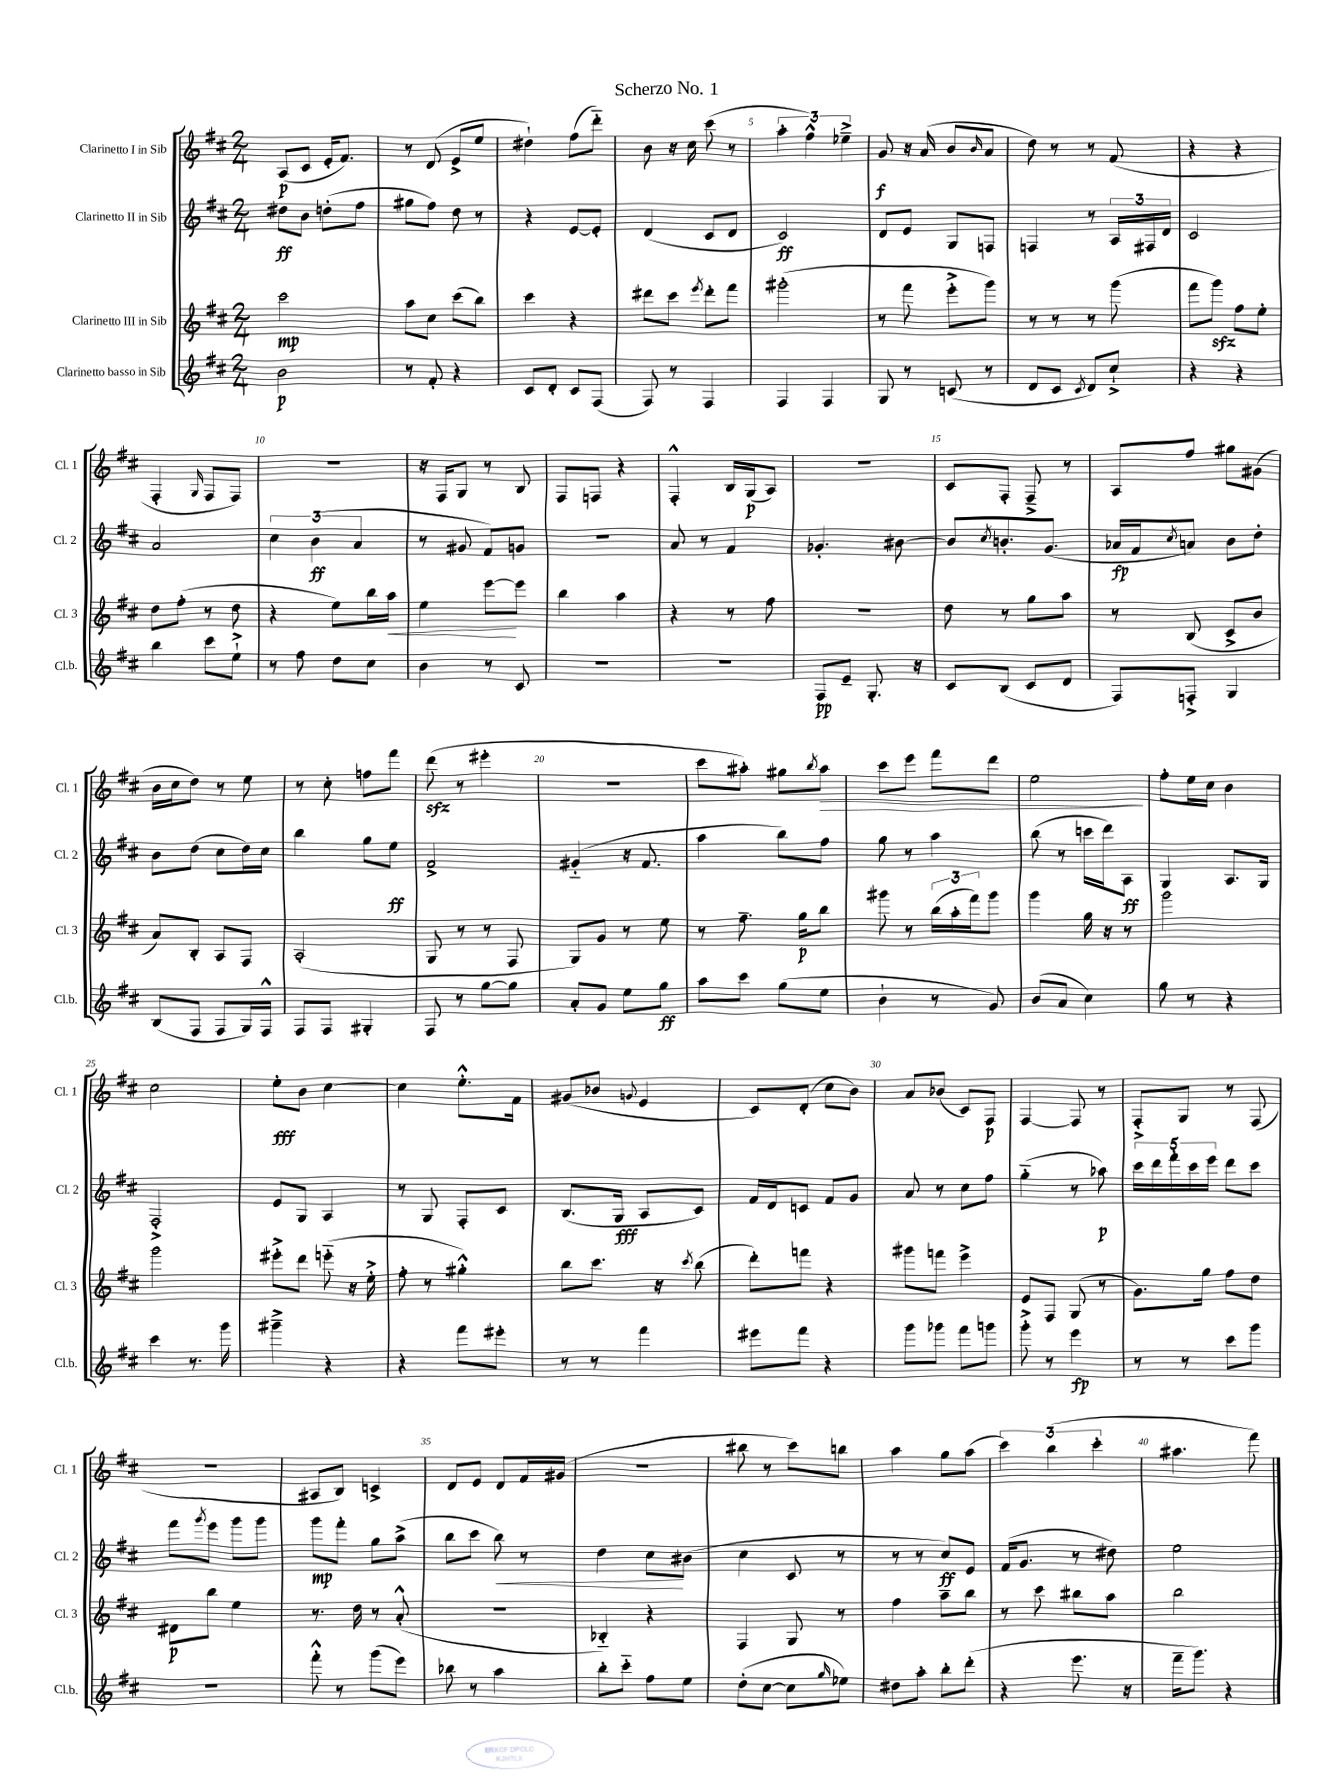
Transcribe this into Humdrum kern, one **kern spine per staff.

**kern	**kern	**kern	**kern
*staff4	*staff3	*staff2	*staff1
*clefG2	*clefG2	*clefG2	*clefG2
*k[f#c#]	*k[f#c#]	*k[f#c#]	*k[f#c#]
*M2/4	*M2/4	*M2/4	*M2/4
2b	2ccc#	8dd#	(8A
.	.	8b	8c#
.	.	(8dd'	16e'
.	.	.	8.f#)
.	.	8ff#	.
=	=	=	=
8r	8aa	8gg#	8r
8f#'	8cc#	8ff#)	(8d
4r	(8ccc#	8dd	8e^
.	8bb)	8r	8ee
=	=	=	=
8c#	4ccc#	4r	4dd#`)
8d'	.	.	.
8c#	4r	[8e	(8ff#
(8F#	.	8e']	8ddd'~)
=	=	=	=
8F#)	8ddd#	(4d	8b
8r	8ccc#	.	16r
.	.	.	16cc#
.	8qeee	.	.
4F#	8ddd#'	8c#	(8ccc#
.	8fff#	8d	8r
=	=	=	=
4F#	(2ggg#'	2c#)	6aa'
.	.	.	6ff#^^)
4F#	.	.	.
.	.	.	6ee-~^
=	=	=	=
8G	8r	8d	8g
8r	8fff#	8e	16r
.	.	.	(16a
(8c	8eee'^	8G	8b
.	.	.	16qqb
8r	8ggg)	8F	8a
=	=	=	=
8d	8r	4F	8dd)
8c#	8r	.	8r
8qc#	.	.	.
8d)	8r	8r	8r
8cc#`^	(8ggg	24A	(8f#
.	.	24F#	.
.	.	24d	.
=	=	=	=
4r	8fff#	2c#	4r
.	8ggg)	.	.
4r	8ff#	.	4r
.	8ee'	.	.
=	=	=	=
4bb	8dd	2a	4F#'
.	(8ff#'	.	.
.	.	.	16qqG
8ccc#	8r	.	8F#
8ee`^	8dd	.	8F#)
=	=	=	=
8r	4r	6cc#	2r
8ff#	.	.	.
.	.	(6b	.
8dd	8ee)	.	.
.	.	6a	.
8cc#	16bb	.	.
.	16aa	.	.
=	=	=	=
4b	4ee	8r	16r
.	.	.	16F#
.	.	8g#	8G
8r	[8eee	8f#)	8r
8c#	8eee]	8g	8B
=	=	=	=
2r	4bb	2r	8F#
.	.	.	8F
.	4aa	.	4r
=	=	=	=
2r	4r	8a	4F#'^^
.	.	8r	.
.	8r	4f#	16B
.	.	.	(16G
.	8ff#	.	8A)
=	=	=	=
8F#	2r	4.g-'	2r
8e~	.	.	.
8.G'	.	.	.
.	.	[8b#	.
16r	.	.	.
=	=	=	=
8c#	8dd	8b#]	8c#
.	.	8qcc#	.
(8B	8r	8.b'	8F#'
8c#	8gg	.	8F#~^
.	.	(8.g	.
8d	8aa	.	8r
=	=	=	=
8F#)	8r	16a-	8A
.	.	16f#	.
.	.	8qcc#	.
8F'^	(8B	8a)	8ff#
4G	8c#^	8b	8gg#
.	8b	8dd'	(8g#
=	=	=	=
(8B	8a)	8b	16b
.	.	.	16cc#
8F#	8B'	(8dd	8dd)
8F#	8A	8cc#	8r
16G)	8F#	16dd)	8ee
16F#^^	.	16cc#	.
=	=	=	=
8F#	(2A'	4bb	8r
8F#	.	.	8cc#'
4G#'	.	8gg	8ff
.	.	8ee	8fff#
=	=	=	=
8F#	8G	2f#^	(8ddd
8r	8r	.	8r
[8gg	8r	.	4eee#'
8gg]	8F#	.	.
=	=	=	=
8a'	8G)	(4g#'~	2r
8g	8g	.	.
8ee	8r	16r	.
.	.	8.f#	.
8gg	8ee	.	.
=	=	=	=
8aa	8r	4aa	8ccc#
8ccc#	8.ff#~	.	8aa#')
(8gg	.	8bb)	8gg#
.	16gg	.	.
.	.	.	8qbb
8ee	8bb	8ff#	8aa#
=	=	=	=
4b`	8ggg#	8gg	8ccc#
.	8r	8r	8eee
8r	(24bb	4aa	8fff#
.	24aa'	.	.
.	24fff#)	.	.
8g)	8ggg#	.	8ddd
=	=	=	=
(8b	4ggg	(8bb	2ee
8a	.	8r	.
4cc#)	16gg	16ccc	.
.	16r	16ddd)	.
.	8r	8A	.
=	=	=	=
8gg	2ggg	4G	8ff#'
8r	.	.	16ee
.	.	.	16cc#
4r	.	8.A	4b
.	.	16G	.
=	=	=	=
4ccc#	2ggg	2F#'^	2cc#
8.r	.	.	.
16ggg	.	.	.
=	=	=	=
4ggg#~^	8eee#'^	8e	8ee'
.	8ddd	8G	8b
4r	(8eee'~	4A	[4cc#
.	16r	.	.
.	16ee'^	.	.
=	=	=	=
4r	8ff#'	8r	4cc#]
.	8r	8G	.
8fff#	4gg#'^^)	8F#'	8.ee'^^
8eee#'	.	8c#	.
.	.	.	16f#
=	=	=	=
8r	8bb	(8.B	(8g#
8r	8.ccc#	.	8b-
.	.	16G	.
.	.	.	8qqg
4fff#	.	8A	4e
.	16r	.	.
.	8qccc#	.	.
.	(8bb	8c#)	.
=	=	=	=
8eee#	8ddd')	16f#	8c#)
.	.	16d	.
8fff#	8fff	8c	(8d'
4r	4r	8f#	8cc#
.	.	8g	8b)
=	=	=	=
8ggg	8ggg#	8a	8a
8ggg-	8fff	8r	(8b-
8fff#	4eee^	8cc#	8c#)
8ggg	.	8ff#	8F#
=	=	=	=
8ggg'^	8e	(4gg'~	[4F#
8r	8F#	.	.
4eee	(8G	8r	8F#]
.	8r	8aa-)	8r
=	=	=	=
8r	8.g)	20ccc#	8F#'^
.	.	20ddd	.
.	.	20fff#'	.
8r	.	.	8G
.	.	20ccc#	.
.	16gg	.	.
.	.	20eee	.
8ccc#	8ff#	8ddd	8r
8ggg	8dd	8ccc#	(8F#
=	=	=	=
2r	8d#	8fff#	2r
.	.	8qggg	.
.	8bb	8eee	.
.	4ee	8ggg	.
.	.	8ggg	.
=	=	=	=
8fff#'^^	8.r	8ggg	8A#
8r	.	8fff#'	8B)
.	16dd	.	.
(8ggg	8r	8gg	4c^
8eee)	(8a'^^	(8aa^	.
=	=	=	=
8bb-	2r	8bb	8d
8r	.	8ccc#	8e
4aa	.	8bb)	8d
.	.	8r	16f#
.	.	.	(16g#
=	=	=	=
8bb'	4B-'~)	4dd	2r
8ccc#'~	.	.	.
8ff#	4r	8cc#	.
8ee	.	(8b#	.
=	=	=	=
(8dd'	4F#	4cc#	8bb#
[8cc#	.	.	8r
8cc#]	8G	8c#	8ccc#)
16qqgg	.	.	.
8ee-)	8r	8r	8bb
=	=	=	=
8dd#	4ff#	8r	4aa
8aa'	.	8r	.
8bb'	8aa~	8cc#)	8gg
(8ddd'	8bb	8e	(8aa
=	=	=	=
4r	8r	(16f#	6ccc#)
.	.	8.g	.
.	8ccc#	.	.
.	.	.	(6bb
8.eee	8bb#	8r	.
.	.	.	6ccc#'
.	8aa	8dd#)	.
16r	.	.	.
=	=	=	=
16fff#~	2bb	2ee	4.aa#
8.ggg)	.	.	.
4r	.	.	.
.	.	.	8fff#)
==	==	==	==
*-	*-	*-	*-
